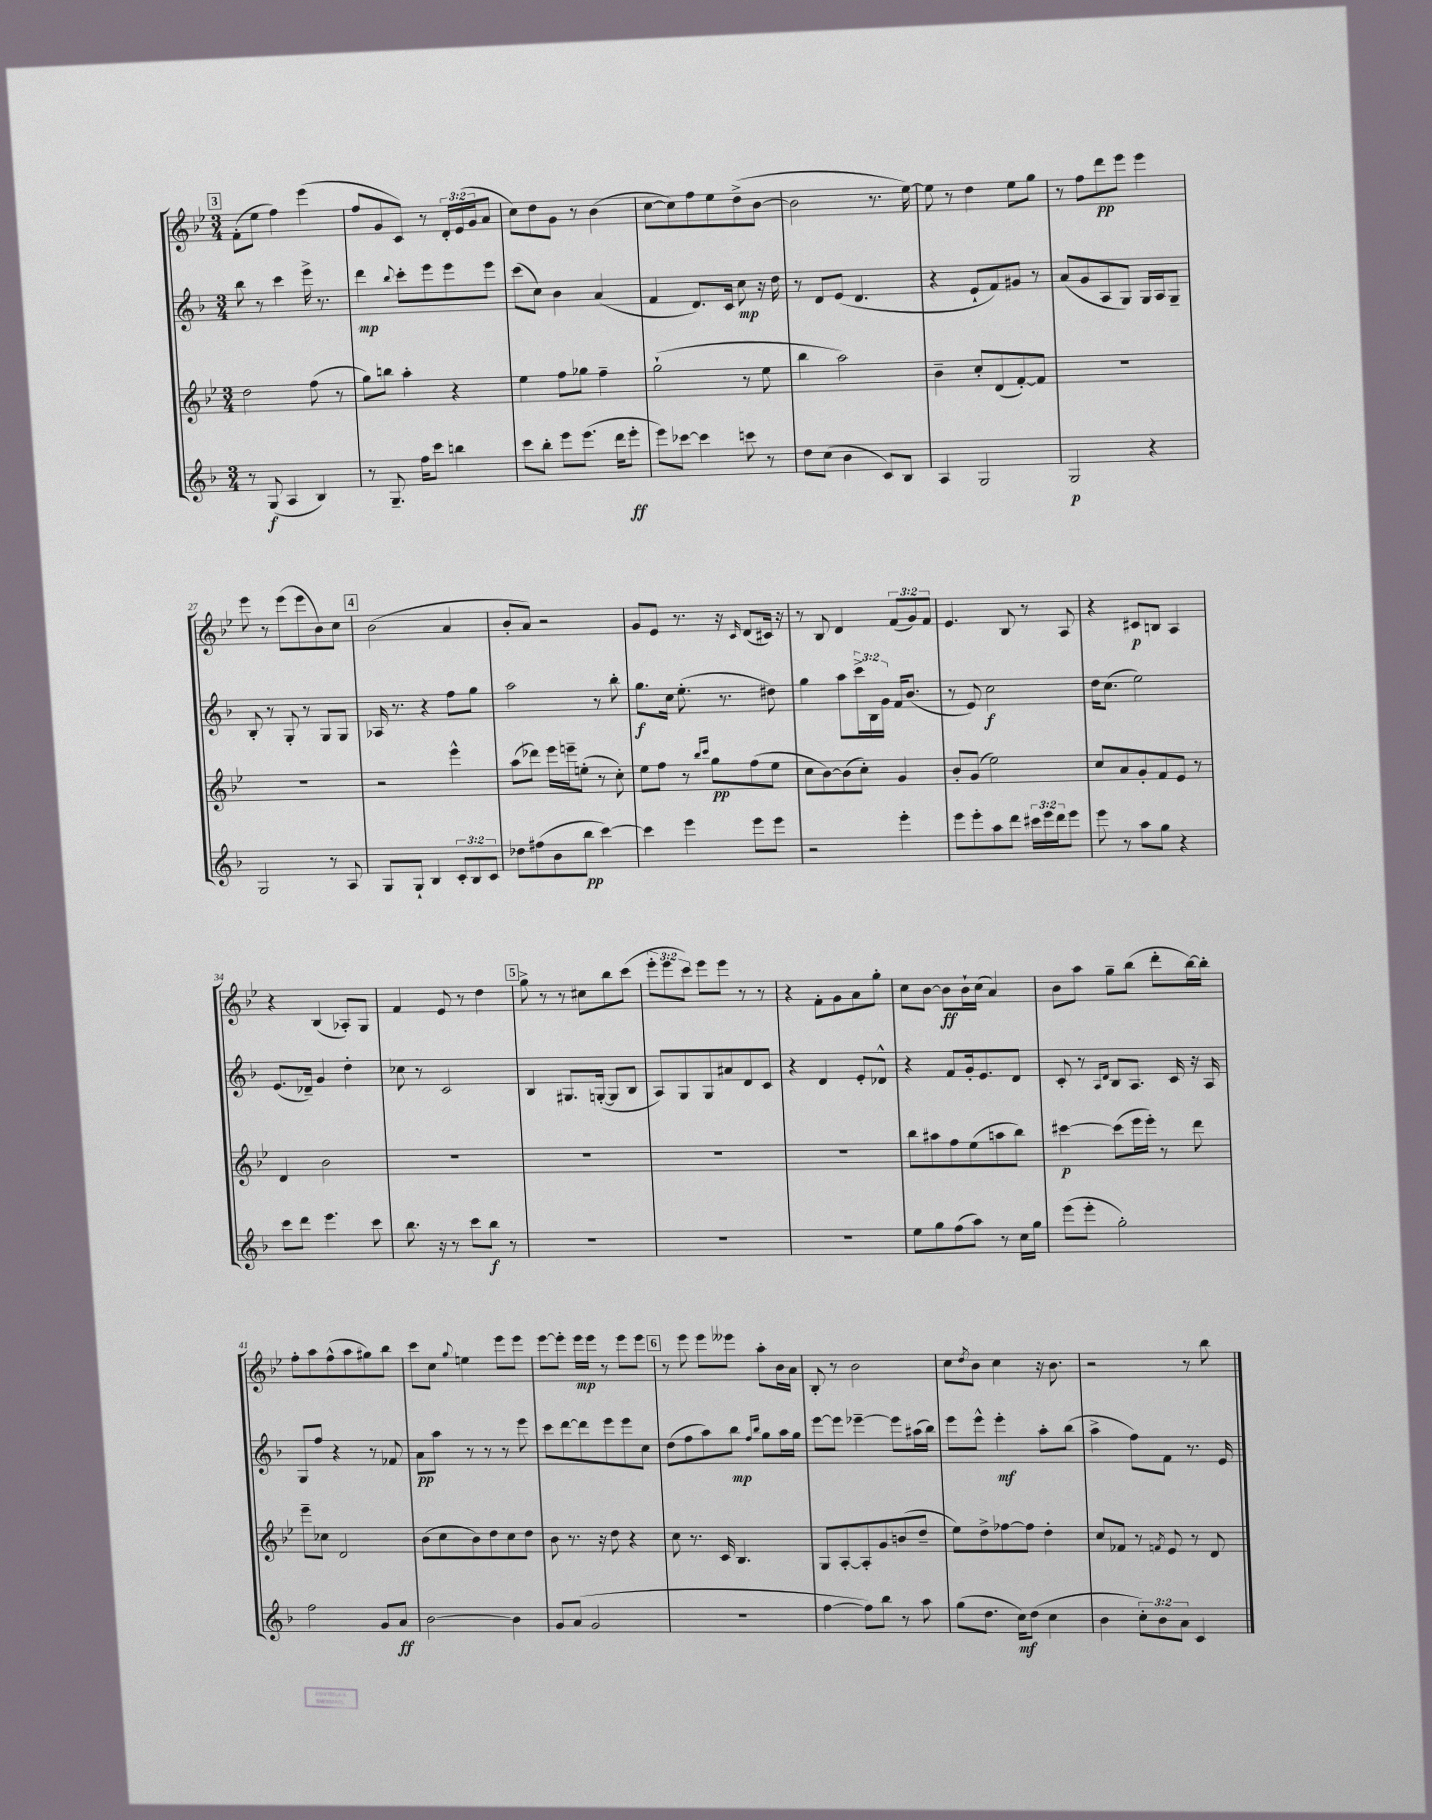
<<
\new StaffGroup <<
\new Staff = "s0" {
    \clef treble \key bes \major \numericTimeSignature \time 3/4 \override Staff.TupletNumber.text = #tuplet-number::calc-fraction-text
    \mark \markup { \box "3" } f'8-.( ees''8 f''4) ees'''4( |
    f''8 g'8 c'8) r8 \tuplet 3/2 { d'16-. ees'16( g'16 } a'8 |
    c''8) d''8 g'8 r8 bes'4( |
    c''8~ c''8) f''8 ees''8 d''8->( bes'8~ |
    bes'2 r8. ees''16~) |
    ees''8 r8 d''4 ees''8 g''8 |
    r8 f''8 d'''8\pp ees'''8 ees'''4 |
    ees'''8 r8 ees'''8( ees'''8 bes'8) c''8 |
    \mark \markup { \box "4" } bes'2( a'4 |
    bes'8-. a'8) r2 |
    g'8 ees'8 r8. r16 \grace { c'16 } d'8( cis'16) r16 |
    r8 bes8 d'4 \tuplet 3/2 { f'8( g'8) f'8 } |
    ees'4. bes8 r8 a8 |
    r4 cis'8\p b8 a4 |
    r4 bes4( aes8-.) g8 |
    f'4 ees'8 r8 d''4 |
    \mark \markup { \box "5" } g''8-> r8 r8 cis''8 bes''8 c'''8( |
    \tuplet 3/2 { ees'''8-. ees'''8 c'''8) } ees'''8 ees'''8 r8 r8 |
    r4 f'8-. g'8 a'8 g''8-. |
    c''8 bes'8~ bes'8\ff bes'16-! c''16( a'4) |
    bes'8 a''8 g''8-- bes''8( d'''8-. bes''16~) bes''16-. |
    f''8-. a''8 f''8-^( a''8 gis''8) bes''8 |
    c'''8 c''8 \appoggiatura { g''8 } e''4 ees'''8 ees'''8 |
    ees'''8~ ees'''8-. ees'''16\mp ees'''16 r8 ees'''8 ees'''8 |
    \mark \markup { \box "6" } r8 ees'''8 ees'''8 eeses'''8 a''8-. bes'16 a'16 |
    bes8-. r8 bes'2 |
    c''8 \acciaccatura { d''8 } bes'8 c''4 r16 bes'8. |
    r2 r8 bes''8 \bar "|." |
}
\new Staff = "s1" {
    \clef treble \key f \major \numericTimeSignature \time 3/4 \override Staff.TupletNumber.text = #tuplet-number::calc-fraction-text
    \mark \markup { \box "3" } bes''8 r8 c'''4 e'''16-> r8. |
    d'''4\mp \appoggiatura { bes''8 } c'''8-. e'''8 e'''8 e'''8 |
    c'''8( c''8) bes'4 a'4( |
    f'4 d'8.) c'16 c''8\mp r16 d''16 |
    r8 d'8 e'8( d'4. |
    r4 e'8-! f'8) gis'8 r8 |
    a'8( g'8 a8 g8) g16 a16 g8-- |
    bes8-. r8 g8-. r8 g8 g8 |
    \mark \markup { \box "4" } aes16 r8. r4 f''8 g''8 |
    a''2 r8 bes''8-. |
    g''8.\f c''16 e''8.-.( r8. dis''8) |
    g''4 a''8 \tuplet 3/2 { c'''16-> bes16 g'16 } f'16 bes'8.( |
    r8 e'8) c''2\f |
    d''16 c''8.( e''2) |
    e'8.( des'16--) g'4 d''4-. |
    ces''8 r8 c'2 |
    \mark \markup { \box "5" } bes4 gis8. g16~-.( g8 bes8 |
    a8) g8 g8 ais'8 d'8 c'8 |
    r4 d'4 e'8-. des'8-^ |
    r4 f'8 g'16-. e'8. d'8 |
    c'8-. r8 \grace { a16 d'16 } bes8 a8. c'16 r16 a16 |
    g8 f''8 r4 r8 fes'8 |
    a'8\pp a''8 r8 r8 r8 e'''8 |
    c'''8 d'''8~ d'''8 e'''8 e'''8 c''8 |
    \mark \markup { \box "6" } d''8( f''8 a''8) bes''8\mp \grace { f''16 bes''16 } g''8 a''16 g''16 |
    e'''8~ e'''8 ees'''4~-- ees'''8 ais''16( bes''16) |
    e'''8 e'''8-^ e'''4-.\mf a''8-. bes''8( |
    a''4-> f''8) f'8 r8. e'16 \bar "|." |
}
\new Staff = "s2" {
    \clef treble \key bes \major \numericTimeSignature \time 3/4
    \mark \markup { \box "3" } d''2 f''8( r8 |
    g''8) b''8 a''4-. r4 |
    ees''4 f''8 ges''8 f''4-- |
    g''2-!( r8 ees''8 |
    bes''4 a''2) |
    bes'4-- c''8-. d'8( f'8~-.) f'8 |
    R2. |
    R2. |
    \mark \markup { \box "4" } r2 ees'''4-^ |
    a''8( des'''8) ees'''16 e'''16-- e''8-.( r8 c''8-.) |
    ees''8 f''8 r8 \grace { bes''16 c'''16 } g''8\pp f''8( ees''8 |
    c''8 bes'8~) bes'8( c''8-.) g'4 |
    bes'8-. g'8( ees''2) |
    c''8 a'8 g'8-. f'8 ees'8 r8 |
    d'4 bes'2 |
    R2. |
    \mark \markup { \box "5" } R2. |
    R2. |
    R2. |
    bes''8 ais''8 f''8 ees''8( a''8 bes''8) |
    cis'''4~\p cis'''8( ees'''16 ees'''16-.) r8 d'''8 |
    ees'''8-- ces''8 d'2 |
    bes'8( c''8 bes'8) d''8 c''8 d''8 |
    bes'8 r8. r16 d''8 r4 |
    \mark \markup { \box "6" } c''8 r8. c'16 bes4. |
    g8 a8~-. a8-. g'8 b'8( d''8-- |
    ees''8) d''8-> fes''8~ fes''8 d''4-. |
    c''8 fes'8 r8 \acciaccatura { f'8 } ees'8 r8 d'8 \bar "|." |
}
\new Staff = "s3" {
    \clef treble \key f \major \numericTimeSignature \time 3/4 \override Staff.TupletNumber.text = #tuplet-number::calc-fraction-text
    \mark \markup { \box "3" } r8 g8\f( a4 bes4) |
    r8 g8.-- f''16 c'''8 b''4 |
    c'''8 bes''8-. e'''8 e'''8.( d'''16 e'''8-.\ff |
    e'''8) ces'''8~ ces'''4 c'''8 r8 |
    d''8 c''8( bes'4 c'8) bes8 |
    a4 g2 |
    g2\p r4 |
    g2 r8 a8 |
    \mark \markup { \box "4" } g8 g8-! bes4 \tuplet 3/2 { c'8-. bes8 c'8 } |
    des''8 fis''8( bes'8 bes''8\pp c'''4~) |
    c'''4 e'''4 e'''8 e'''8 |
    r2 e'''4-. |
    e'''8 e'''8-. a''8 d'''8 \tuplet 3/2 { cis'''16 e'''16 d'''16 } e'''8 |
    e'''8 r8 a''8 g''8 r4 |
    c'''8 d'''8 e'''4. c'''8 |
    bes''8. r16 r8 c'''8 bes''8\f r8 |
    \mark \markup { \box "5" } R2. |
    R2. |
    R2. |
    e''8 g''8 f''8( a''8) r8 c''16 g''16 |
    e'''8( e'''8-. g''2-.) |
    f''2 g'8 a'8\ff |
    bes'2~ bes'4 |
    g'8 a'8( g'2 |
    \mark \markup { \box "6" } R2. |
    f''4~ f''8) bes''8 r8 a''8 |
    g''8( d''8. c''16\mf) d''8( c''4 |
    bes'4 \tuplet 3/2 { c''8-.) bes'8 a'8 } c'4 \bar "|." |
}
>>
>>
\layout { \context { \Score currentBarNumber = #20 } }
